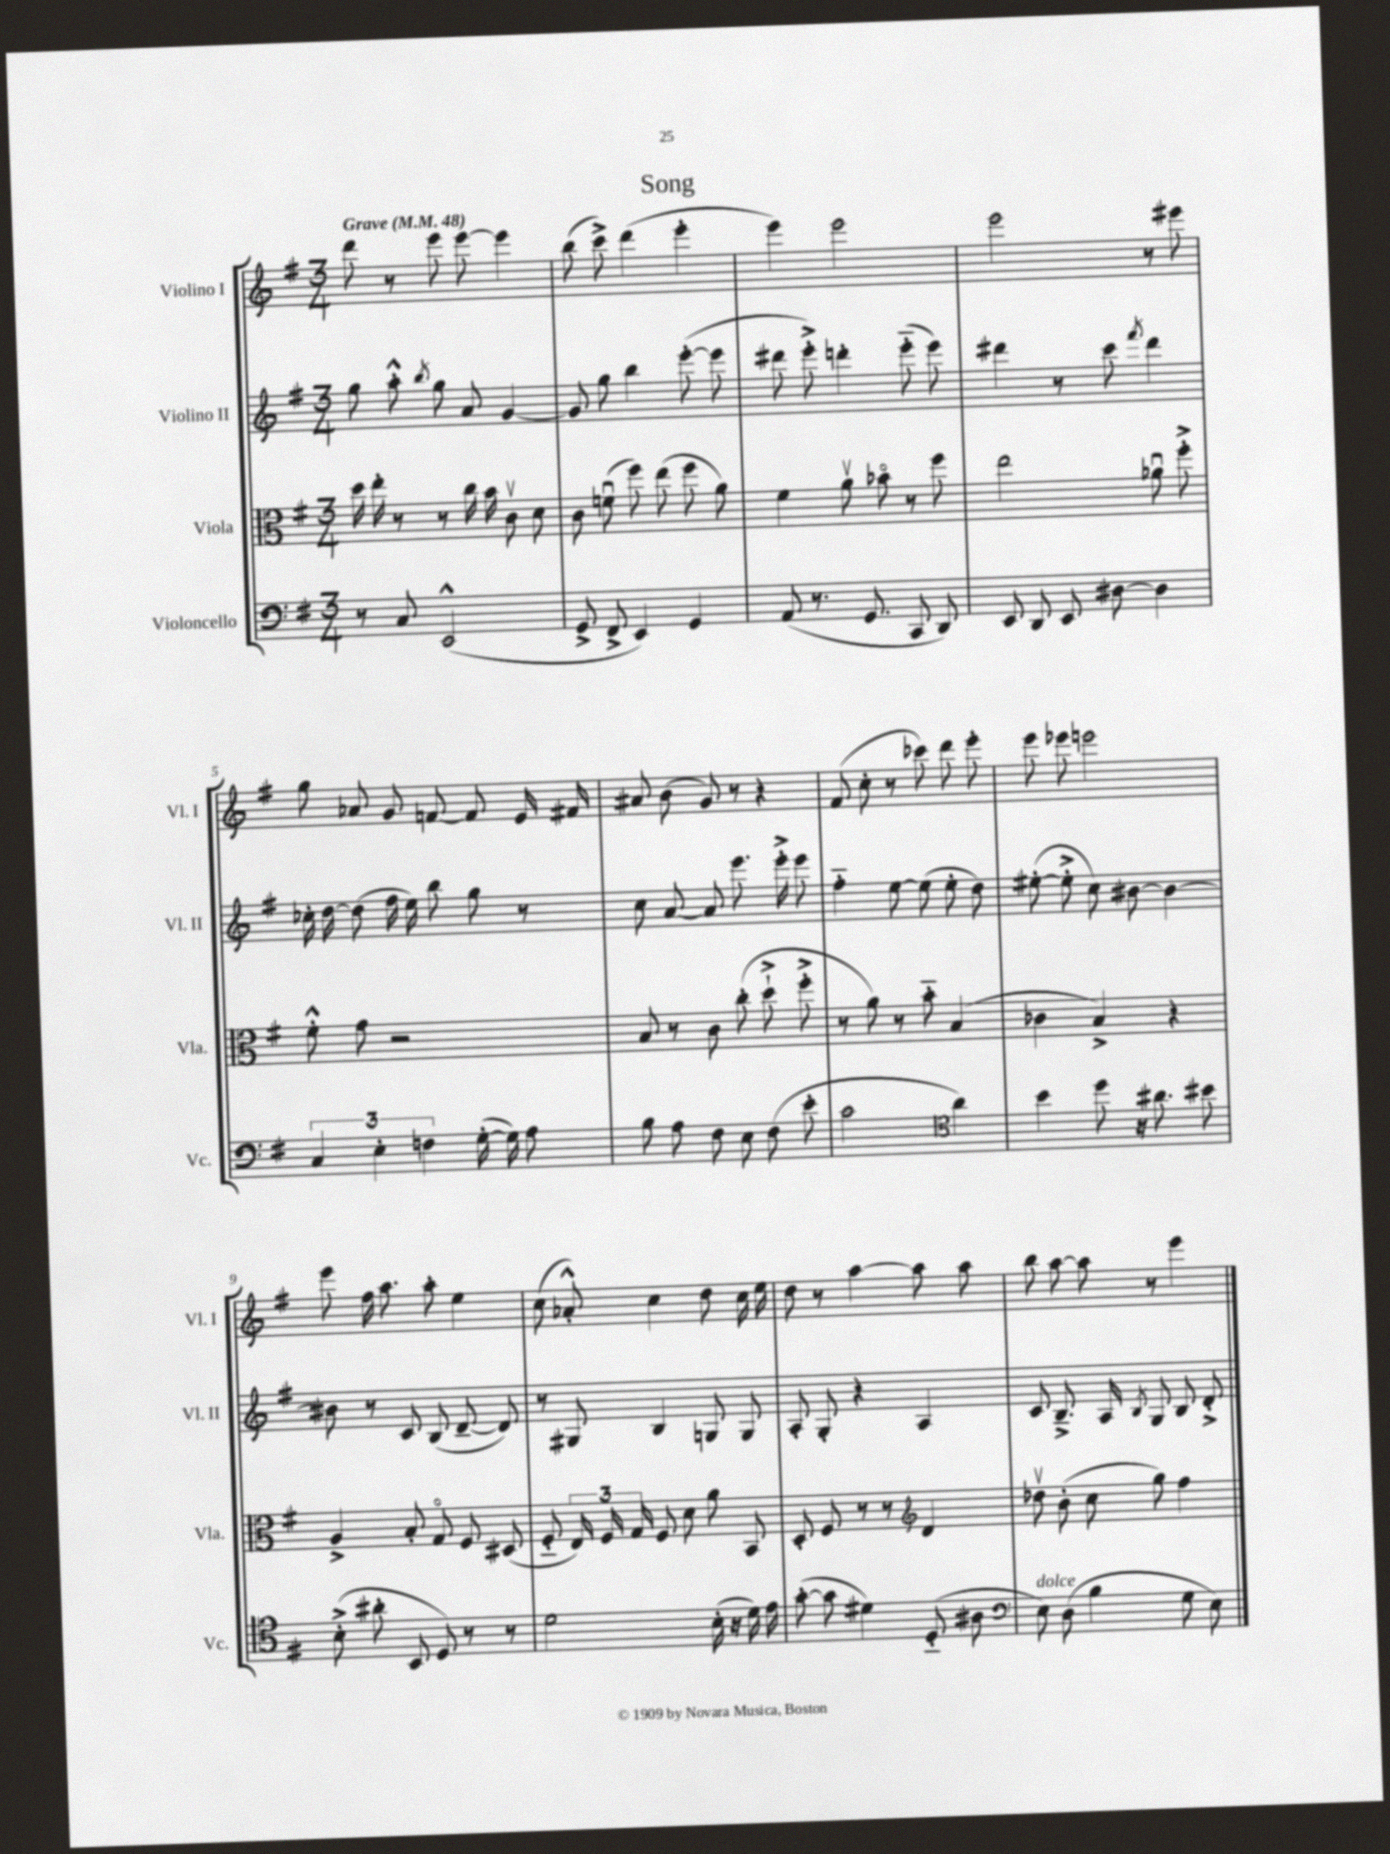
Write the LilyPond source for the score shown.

\header { title = "Song" }
<<
\new StaffGroup <<
\new Staff = "s0" \with { instrumentName = "Violino I" shortInstrumentName = "Vl. I" } {
    \clef treble \key g \major \numericTimeSignature \time 3/4 \tempo "Grave" 4 = 48
    \autoBeamOff d'''8 r8 e'''8 e'''8~ e'''4 |
    b''8( c'''8->) d'''4( e'''4-. |
    e'''4) e'''2 |
    e'''2 r8 eis'''8 |
    g''8 aes'8 g'8 f'8~ f'8 e'16 fis'16 |
    ais'8 b'8( g'8) r8 r4 |
    fis'8( c''8-. r8 ces'''8) d'''8 e'''8-. |
    e'''8 ees'''8 e'''2 |
    e'''8 fis''16 a''8. a''8-. e''4 |
    c''8( aes'8-.-^) c''4 d''8 c''16 e''16 |
    d''8 r8 a''4~ a''8 a''8 |
    b''8 a''8~ a''8 r8 e'''4 \bar "|." |
}
\new Staff = "s1" \with { instrumentName = "Violino II" shortInstrumentName = "Vl. II" } {
    \clef treble \key g \major \numericTimeSignature \time 3/4
    \autoBeamOff g''8 a''8-.-^ \acciaccatura { b''8 } g''8 a'8 g'4~ |
    g'8 g''8 b''4 e'''8~-.( e'''8 |
    dis'''8 e'''8-.->) d'''4-. e'''8-_( e'''8) |
    dis'''4 r8 c'''8 \acciaccatura { fis'''8 } dis'''4 |
    ces''16-. d''16~ d''8( fis''16 e''16) b''8 g''8 r8 |
    c''8 a'8~ a'8 e'''8. e'''16-.-> e'''8 |
    fis''4-_ e''8~ e''8( e''8-. d''8) |
    eis''8~-.( eis''8-.-> c''8) bis'8~ bis'4~ |
    bis'8 r8 c'8 b8( d'8~-- d'8) |
    r8 gis8 b4 g8 g8 |
    a8-. g8-. r4 a4 |
    c'8 b8.---> a16 \acciaccatura { b8 } g8 b8 d'8-.-> \bar "|." |
}
\new Staff = "s2" \with { instrumentName = "Viola" shortInstrumentName = "Vla." } {
    \clef alto \key g \major \numericTimeSignature \time 3/4
    \autoBeamOff d''16 e''16-. r8 r8 c''16 b'16 c'8\upbow d'8 |
    c'8 f'8\downbow( fis''8) e''8( fis''8 a'8) |
    fis'4 a'8\upbow bes'8\flageolet r8 fis''8 |
    e''2 aes'8\downbow fis''8-.-> |
    fis'8-.-^ g'8 r2 |
    b8 r8 c'8 c''8-.( d''8-!-> fis''8-.-> |
    r8 a'8) r8 b'8-_ b4( |
    ces'4 b4->) r4 |
    a4-> b8-. g8\flageolet fis8 dis8( |
    fis8-_ \tuplet 3/2 { e16) fis16 g16 } fis8 d'8 a'8 b,8 |
    d8-. fis8 r8 r8 \clef treble d'4 |
    des''8\upbow b'8-.( c''8 g''8) fis''4 \bar "|." |
}
\new Staff = "s3" \with { instrumentName = "Violoncello" shortInstrumentName = "Vc." } {
    \clef bass \key g \major \numericTimeSignature \time 3/4
    \autoBeamOff r8 c8 e,2-^( |
    g,8-> fis,8-> e,4) g,4 |
    a,8( r8. g,8. c,8 d,8) |
    e,8 d,8 e,8 dis8~ dis4 |
    \tuplet 3/2 { c4 e4-. f4 } g16~-.( g16) a8 |
    b8 a8 fis8 e8 fis8( e'8-. |
    c'2 \clef tenor a'4) |
    b'4 d''8 r16 ais'8. bis'8 |
    b8-.->( ais'8-. b,8 d8) r8 r8 |
    d'2 b16-.( r16 d'16) e'16 |
    g'8~-.( g'8 dis'4) d8-_( ais8 |
    \clef bass e8^\markup { \italic "dolce" }) d8( b4 g8 e8) \bar "|." |
}
>>
>>
